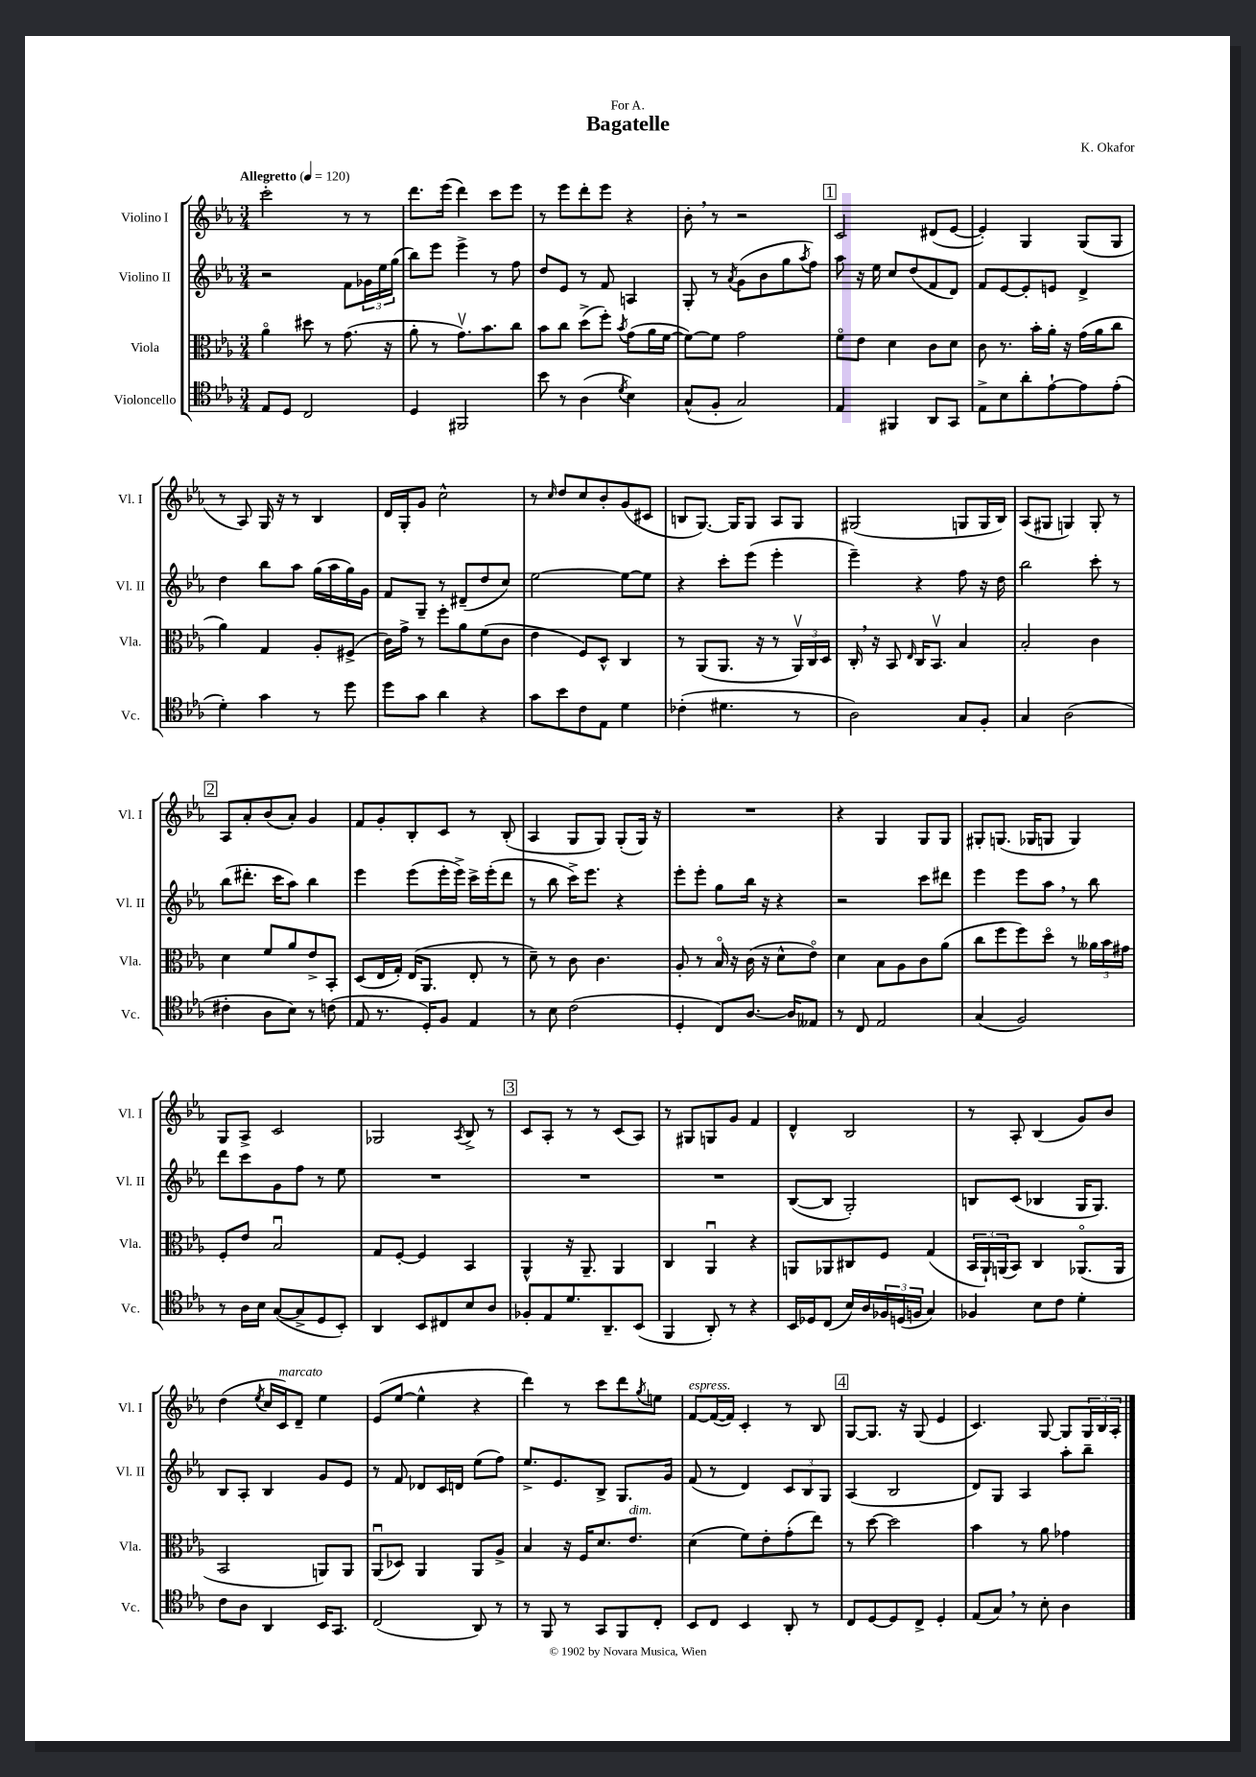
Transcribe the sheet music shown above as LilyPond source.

\header { title = "Bagatelle" composer = "K. Okafor" dedication = "For A." }
<<
\new StaffGroup <<
\new Staff = "s0" \with { instrumentName = "Violino I" shortInstrumentName = "Vl. I" } {
    \clef treble \key ees \major \numericTimeSignature \time 3/4 \tempo "Allegretto" 4 = 120
    c'''2-. r8 r8 |
    d'''8. ees'''16( d'''4) c'''8 ees'''8 |
    r8 ees'''8 d'''8-. ees'''8 r4 |
    bes'8-. \breathe r8 r2 |
    \mark \markup { \box "1" } c'2 dis'8( ees'8~ |
    ees'4-.) g4 g8( g8 |
    r8 aes8) g16 r16 r8 bes4 |
    d'16 g16-. g'8 c''2-^ |
    r8 \grace { c''16 } d''8 c''8 bes'8-. g'8( cis'8 |
    b8 g8.~) g16 g8 aes8 g8 |
    gis2( g8 g16 bes16) |
    aes8( gis8 g4) g8-. r8 |
    \mark \markup { \box "2" } aes8 aes'8-. bes'8( aes'8-.) g'4 |
    f'8 g'8-. bes8-. c'8 r8 bes8-.( |
    aes4 g8 g8) g8-.( g16) r16 |
    R2. |
    r4 g4 g8 g8 |
    gis8-. g8.( ges16 g8 g4) |
    g8 aes8-> c'2 |
    ges2 \acciaccatura { aes8 } bes8-> r8 |
    \mark \markup { \box "3" } c'8 aes8-. r8 r8 c'8( aes8) |
    r8 gis8 g8 g'8 f'4 |
    d'4-^ bes2 |
    r8 aes8-. bes4( g'8) bes'8 |
    d''4( \acciaccatura { ees''8 } c''16 c'16^\markup { \italic "marcato" }) d'8-- ees''4 |
    ees'8( ees''8~ ees''4-^ r4 |
    d'''4) r8 c'''8 d'''8 \acciaccatura { g''8 } e''8 |
    f'8~^\markup { \italic "espress." } f'16~( f'16) c'4-. r8 bes8 |
    \mark \markup { \box "4" } g8~ g8. r16 g8( ees'4 |
    c'4.) g8~ g8 \tuplet 3/2 { g16 bes16 aes16-. } \bar "|." |
}
\new Staff = "s1" \with { instrumentName = "Violino II" shortInstrumentName = "Vl. II" } {
    \clef treble \key ees \major \numericTimeSignature \time 3/4
    r2 f'8 \tuplet 3/2 { ges'16 ees''16 g''16( } |
    bes''8) ees'''8 ees'''4-> r8 f''8 |
    d''8 ees'8 r8 f'8 a4 |
    g8-. r8 \acciaccatura { aes'8 } g'8( bes'8 g''8 \acciaccatura { aes''8 } f''8) |
    \mark \markup { \box "1" } aes''8 r16 ees''16 c''8 d''8( f'8 d'8) |
    f'8 ees'8~ ees'8-. e'8 d'4-> |
    d''4 bes''8 aes''8 g''16( aes''16 g''16) g'16 |
    f'8 g8-- r8 dis'8--( d''8 c''8) |
    ees''2~ ees''8~ ees''8 |
    r4 c'''8-. ees'''8( ees'''4-. |
    ees'''4--) r4 f''8 r16 d''16 |
    bes''2 c'''8-. r8 |
    \mark \markup { \box "2" } bes''8( dis'''8.-. c'''16 aes''8) bes''4 |
    ees'''4 ees'''8( ees'''16-. ees'''16->) c'''16-> ees'''16-.( d'''8 |
    r8 bes''8 c'''16->) ees'''8. r4 |
    ees'''8-. ees'''8-. g''8 bes''16 r16 r4 |
    r2 c'''8 dis'''8 |
    ees'''4 ees'''8 aes''8 \breathe r8 bes''8 |
    d'''8 c'''8 g'8 f''8 r8 ees''8 |
    R2. |
    \mark \markup { \box "3" } R2. |
    R2. |
    bes8~( bes8 g2-.) |
    b8 c'8( bes4 g16 g8.) |
    bes8 aes8-. bes4 g'8 ees'8 |
    r8 f'8 des'8 c'16 d'16 ees''8( f''8) |
    ees''8.-> ees'8. bes8-> g8. g'16 |
    f'8( r8 d'4) \tuplet 3/2 { c'8 bes8 g8 } |
    \mark \markup { \box "4" } aes4( bes2 |
    d'8) g8 aes4 aes''8-. bes''8-- \bar "|." |
}
\new Staff = "s2" \with { instrumentName = "Viola" shortInstrumentName = "Vla." } {
    \clef alto \key ees \major \numericTimeSignature \time 3/4
    aes'4\flageolet dis''8 r8 g'8.( r16 |
    aes'8-. r8 g'8.\upbow) bes'8. c''8 |
    bes'8 c''8 d''8->( f''8-.) \acciaccatura { bes'8 } g'8( aes'16 f'16~ |
    f'8~) f'8 g'2 |
    \mark \markup { \box "1" } f'8\flageolet ees'8 d'4 c'8 d'8 |
    c'8 r8. bes'16-. aes'16-. r16 g'16( aes'16 c''8 |
    aes'4) g4 aes8-. fis8->( |
    c'16) g'16-> r8 f''8-. aes'8 f'8( c'8 |
    ees'4 f8) d8-^ c4 |
    r8 aes,8( aes,8. r16 r8 \tuplet 3/2 { aes,16\upbow) c16 d16 } |
    c16-. \breathe r16 bes,8 \grace { ees16 } c16 bes,8.\upbow bes4 |
    bes2-. c'4 |
    \mark \markup { \box "2" } d'4 f'8 aes'8 ees'8-> bes,8-. |
    d8( ees16 g16-.) ees16( aes,8. ees8-. r8 |
    d'8--) r8 c'8 c'4. |
    aes8-. r8 bes16\flageolet r16 c'16( r16 d'8-^ ees'8\flageolet) |
    d'4 bes8 aes8 c'8 aes'8( |
    c''8 f''8 f''8) d''8\flageolet r8 \tuplet 3/2 { aeses'16 bes'16 gis'16 } |
    f8-. ees'8 bes2\downbow |
    g8 f8~-. f4 bes,4 |
    \mark \markup { \box "3" } aes,4-^ r16 aes,8.-- aes,4 |
    c4 aes,4\downbow r4 |
    a,8 aes,8 cis8 f8 g4( |
    \tuplet 3/2 { bes,16 aes,16-!) a,16( } bes,8) c4 aes,8.\flageolet( aes,16 |
    bes,2 a,8) a,8 |
    aes,8\downbow( des8) aes,4 aes,8 aes8-> |
    bes4 r16 f16 d'8. ees'8.^\markup { \italic "dim." } |
    d'4( f'8) ees'8-. g'8-.( ees''8) |
    \mark \markup { \box "4" } r8 d''8~ d''2 |
    bes'4 r8 aes'8 ges'4 \bar "|." |
}
\new Staff = "s3" \with { instrumentName = "Violoncello" shortInstrumentName = "Vc." } {
    \clef tenor \key ees \major \numericTimeSignature \time 3/4
    ees8 d8 c2 |
    d4 fis,2 |
    bes'8 r8 aes4( \acciaccatura { d'8 } bes4) |
    g8-^( f8-. g2) |
    \mark \markup { \box "1" } ees4 fis,4 aes,8 g,8 |
    ees8-> bes8 aes'8-. ees'8~-! ees'8 ees'8-.( |
    d'4-.) g'4 r8 d''8 |
    d''8 g'8 aes'4 r4 |
    g'8 bes'8 c'8 ees8 d'4 |
    ces'4-.( dis'4. r8 |
    aes2) g8 f8-. |
    g4 aes2( |
    \mark \markup { \box "2" } cis'4-. aes8 bes8) r8 c'8( |
    ees8 r8. d16-.) f8 ees4 |
    r8 bes8 c'2( |
    d4-. c8) aes8.~ aes16 eeses8 |
    r8 c8 ees2 |
    g4( f2) |
    r8 aes16 bes16 g8~( g8-> d8 bes,8-.) |
    aes,4 bes,8 cis8 bes8 aes8 |
    \mark \markup { \box "3" } fes8-. ees8 d'8. aes,8.-- bes,8( |
    f,4 aes,8-.) r8 r4 |
    bes,16 des16 c8( bes16) aes16 \tuplet 3/2 { fes16 d16( f16 } g4) |
    fes4 bes8 c'8 d'4-. |
    c'8 aes8 aes,4 bes,16 g,8. |
    c2( aes,8) r8 |
    r8 f,8 r8 g,8 f,8 c8-. |
    bes,8 c8 bes,4 aes,8-. r8 |
    \mark \markup { \box "4" } c8 d8~ d8 c8-> d4-. |
    ees8( g8) \breathe r8 bes8-. aes4 \bar "|." |
}
>>
>>
\layout { \context { \Score \remove "Bar_number_engraver" } }
